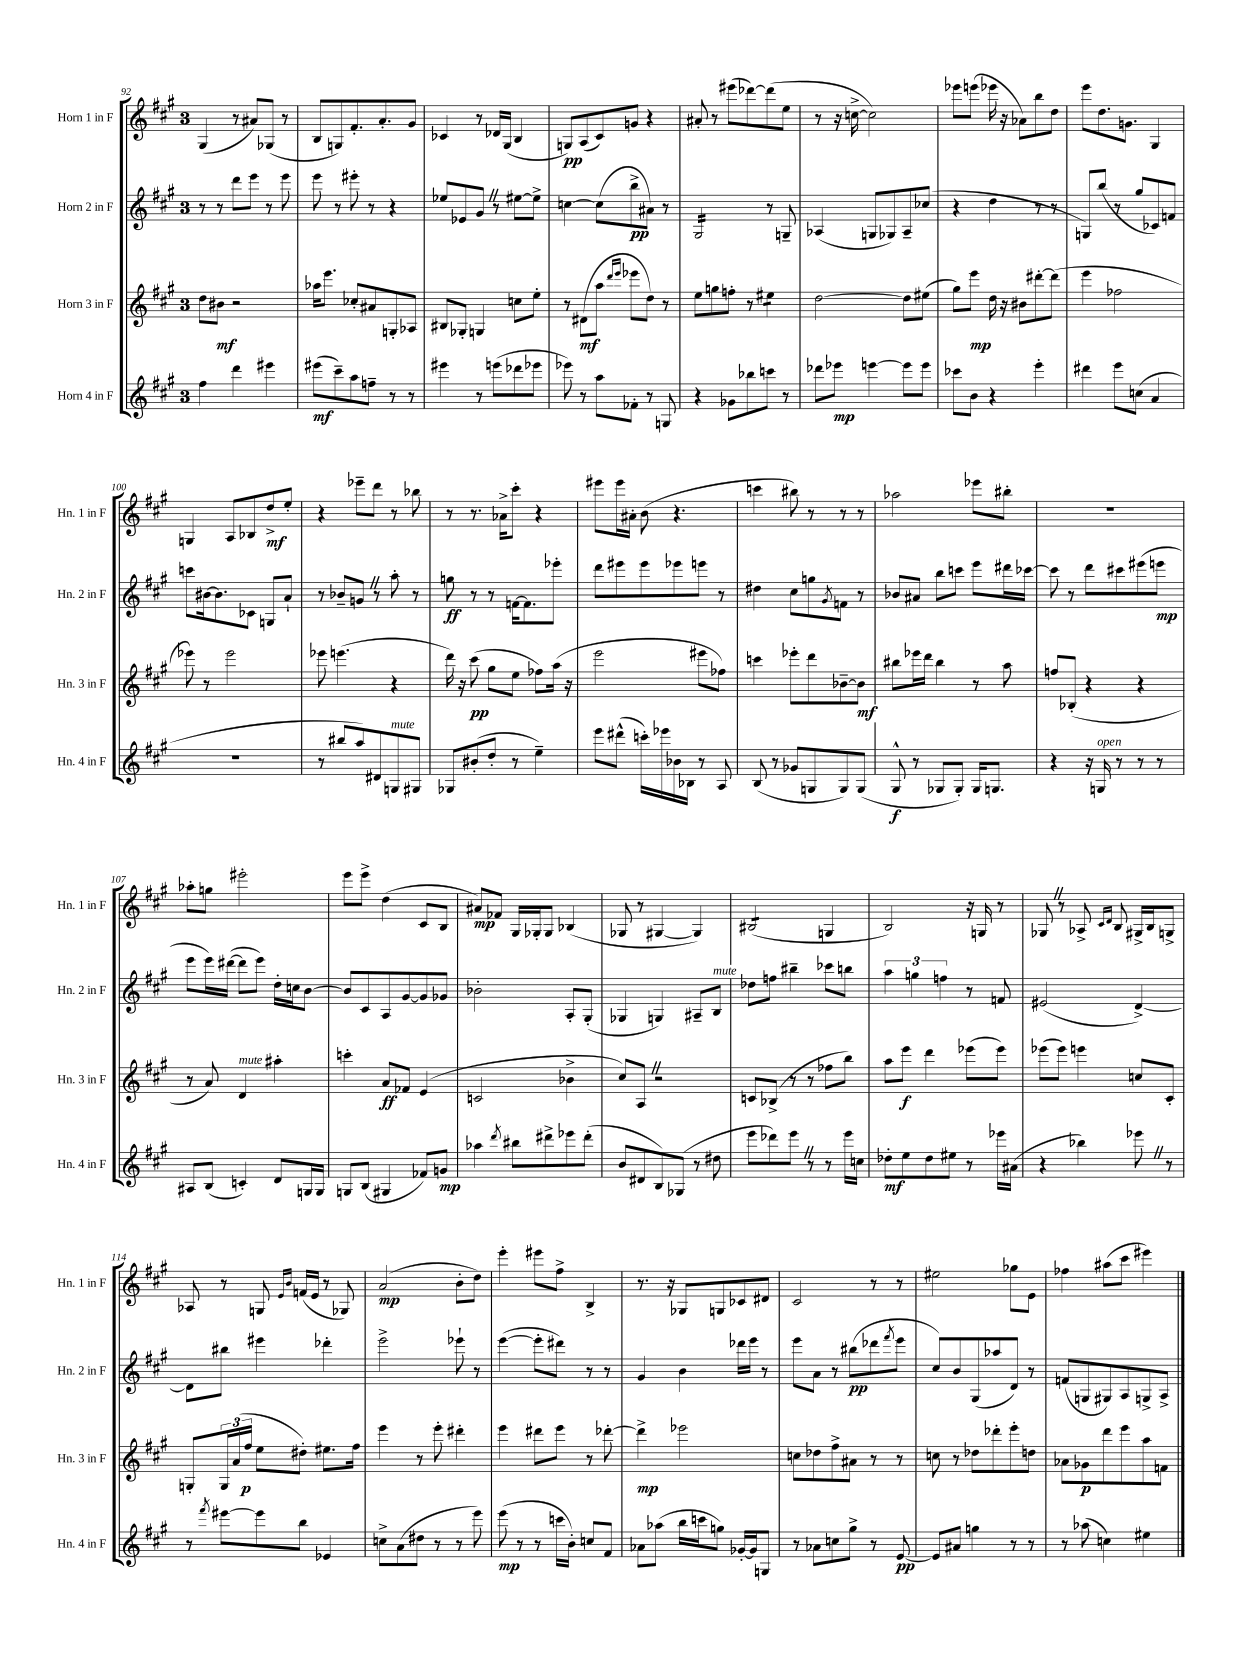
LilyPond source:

<<
\new StaffGroup <<
\new Staff = "s0" \with { instrumentName = "Horn 1 in F" shortInstrumentName = "Hn. 1 in F" } {
    \clef treble \key a \major \once \override Staff.TimeSignature.style = #'single-digit \time 3/4
    gis4( r8 ais'8) ges8( r8 |
    b8 g8) fis'8.-. a'8.-. gis'8 |
    ces'4 r8 des'16 gis16( b4 |
    g8\pp) a8( cis'8) g'8 r4 |
    ais'8-. r8 eis'''8( des'''8~) des'''8( e''8 |
    r8 r16 c''16~-> c''2) |
    ees'''8 e'''8( ees'''16 r16 aes'8) b''8 d''8 |
    e'''8 d''8. g'8. gis4 |
    g4 a8 bes8 d''8->\mf e''8-. |
    r4 ees'''8-- d'''8 r8 bes''8 |
    r8 r8. aes'16-> cis'''8-. r4 |
    eis'''8 eis'''16 ais'16-. b'8( r4. |
    c'''4 bis''8) r8 r8 r8 |
    aes''2 ees'''8 bis''8-. |
    R2. |
    aes''8-. g''8 eis'''2-. |
    e'''8 e'''8-> d''4( cis'8 b8 |
    ais'8\mp) fes'8 gis16 ges16-. ges8 bes4( |
    ges8 r8 gis4~ gis4) |
    bis2:8( g4 |
    b2) r16 g16 r8 |
    ges8 \once \override BreathingSign.text = \markup { \musicglyph "scripts.caesura.straight" } \breathe r8 aes8-> \grace { cis'16 d'16 } b8 gis16-> b16 g8-> |
    aes8 r8 g8 \grace { e'16 b'16 } f'16( e'16 r8 ges8) |
    a'2\mp( b'8-. d''8) |
    e'''4-. eis'''8 fis''8-> b4-> |
    r8. r16 ges8 g8 ces'8 dis'8 |
    cis'2 r8 r8 |
    eis''2 ges''8 e'8 |
    fes''4 ais''8( cis'''8 eis'''4) \bar "|." |
}
\new Staff = "s1" \with { instrumentName = "Horn 2 in F" shortInstrumentName = "Hn. 2 in F" } {
    \clef treble \key a \major \once \override Staff.TimeSignature.style = #'single-digit \time 3/4
    r8 r8 d'''8 e'''8 r8 e'''8 |
    e'''8 r8 eis'''8-. r8 r4 |
    ees''8 ees'8 gis'8 \once \override BreathingSign.text = \markup { \musicglyph "scripts.caesura.straight" } \breathe r8 eis''8~ eis''8-> |
    c''4~ c''8( b''8->\pp ais'8) r8 |
    gis2:16 r8 g8-- |
    aes4( g8 ges8) aes8-- ces''8( |
    r4 d''4 r8 r8 |
    g8) b''8( r8 gis''8 ces'8) f'8 |
    c'''8 bis'16~ bis'8. ces'8 g8 a'8-! |
    r8 bes'8-- g'8 \once \override BreathingSign.text = \markup { \musicglyph "scripts.caesura.straight" } \breathe r8 a''8-. r8 |
    g''8\ff r8 r8 f'16~ f'8. ees'''8-. |
    d'''8 eis'''8 eis'''8 ees'''8 e'''8 r8 |
    dis''4 cis''8 g''8 \acciaccatura { gis'8 } f'8 r8 |
    bes'8 ais'8 b''8 c'''8 e'''8 dis'''16 ces'''16~ |
    ces'''8 r8 d'''8 cis'''8 eis'''8( e'''8\mp |
    e'''8 e'''16) dis'''16~( dis'''8 e'''8) d''16-. c''16 b'8~ |
    b'8 cis'8 a8 gis'8~ gis'8 ges'8 |
    bes'2-. a8-. gis8-.( |
    ges4 g4) ais8-- b8^\markup { \italic "mute" } |
    des''8 f''8 bis''4-- ces'''8 b''8 |
    \tuplet 3/2 { a''4 g''4 f''4 } r8 f'8 |
    eis'2( d'4~->) |
    d'8 bis''8 eis'''4 des'''4-. |
    e'''2-> ees'''8-! r8 |
    e'''4~( e'''8-. dis'''8) r8 r8 |
    gis'4 b'4 des'''16 e'''16 r8 |
    e'''8 a'8 r8 bis''8\pp( des'''8 \acciaccatura { fis'''8 } e'''8 |
    cis''8) b'8 gis8( aes''8 d'8) r8 |
    f'8( g8 gis8) a8 g8-> a8-> \bar "|." |
}
\new Staff = "s2" \with { instrumentName = "Horn 3 in F" shortInstrumentName = "Hn. 3 in F" } {
    \clef treble \key a \major \once \override Staff.TimeSignature.style = #'single-digit \time 3/4
    d''8 bis'8\mf r2 |
    aes''16 e'''8. ces''8-. ais'8 g8-. aes8 |
    bis8 ges8-. g4 c''8 e''8-. |
    r8 dis'8\mf( a''8 \grace { d'''16 e'''16 } ees'''8 d''8) r8 |
    e''8 g''8 f''8-. r8 eis''4:8 |
    d''2~ d''8 eis''8( |
    gis''8) e'''8\mp d''16 r16 bis'8 dis'''8~-. dis'''8( |
    e'''4 fes''2 |
    ees'''8) r8 ees'''2 |
    ees'''8 e'''4.( r4 |
    d'''16) r16 cis'''8\pp( gis''8 e''8 fes''8) a''16( r16 |
    e'''2 eis'''8 fes''8) |
    c'''4 ees'''8-. d'''8 bes'8~-- bes'8\mf |
    bis''8 ees'''16 d'''16 bis''4 r8 a''8 |
    f''8 bes8-.( r4 r4 |
    r8 a'8) d'4^\markup { \italic "mute" } ais''4-. |
    c'''4-. a'8\ff fes'8 e'4( |
    c'2 bes'4-> |
    cis''8) a8 \once \override BreathingSign.text = \markup { \musicglyph "scripts.caesura.straight" } \breathe r2 |
    c'8 bes8->( r8 r8 fes''8 b''8) |
    a''8 e'''8\f d'''4 ees'''8( ees'''8) |
    ees'''8( ees'''8) e'''4 c''8 cis'8-. |
    g8-. \tuplet 3/2 { g16 a'16( fis''16\p } e''8 dis''8-.) eis''8. fis''16 |
    e'''4 r8 e'''8-. dis'''4-. |
    e'''4 dis'''8 e'''8 r8 des'''8~-. |
    des'''4->\mp ees'''2 |
    c''8 des''8 fis''8-> ais'8 r8 r8 |
    c''8 r8 des''8 des'''8-. e'''8-. d''8 |
    aes'8 ges'8\p d'''8 e'''8 a''8 f'8 \bar "|." |
}
\new Staff = "s3" \with { instrumentName = "Horn 4 in F" shortInstrumentName = "Hn. 4 in F" } {
    \clef treble \key a \major \once \override Staff.TimeSignature.style = #'single-digit \time 3/4
    fis''4 d'''4 eis'''4 |
    eis'''8\mf( cis'''8--) a''8 f''8-- r8 r8 |
    eis'''4 r8 e'''8( des'''8 ees'''8 |
    ees'''8) r8 a''8 fes'8-. r8 g8 |
    r4 ges'8 bes''8 c'''8 r8 |
    des'''8 ees'''8\mp e'''4~ e'''8 e'''8 |
    ces'''8 b'8 r4 e'''4-. |
    dis'''4 e'''8 c''8( a'4 |
    R2. |
    r8 bis''8 a''8) dis'8 g8^\markup { \italic "mute" } gis8 |
    ges8 bis'8-.( d''8-. r8 e''4--) |
    e'''8 dis'''8-^( c'''16-.) ees'''16 bes'16 bes16 r8 a8 |
    b8( r8 ges'8 g8 g8) g8( |
    gis8-^\f r8 ges8 ges8-.) ges16 g8. |
    r4 r16 g16^\markup { \italic "open" } r8 r8 r8 |
    ais8 b8( c'4-.) d'8 g16 g16 |
    g8 b8( gis4 fes'8) g'8\mp |
    aes''4 \acciaccatura { d'''8 } bis''8 dis'''8-> ees'''8 dis'''8-.( |
    b'8 dis'8 b8) ges8( r8 dis''8 |
    e'''8 des'''8) e'''8 \once \override BreathingSign.text = \markup { \musicglyph "scripts.caesura.straight" } \breathe r8 r8 e'''16 c''16 |
    des''8-.\mf e''8 des''8 eis''8 r8 ees'''16 ais'16( |
    r4 bes''4) ees'''8 \once \override BreathingSign.text = \markup { \musicglyph "scripts.caesura.straight" } \breathe r8 |
    r8 \acciaccatura { fis'''8 } eis'''8~ eis'''8 b''8 ees'4 |
    c''8-> a'8( dis''8 r8 r8 e'''8) |
    e'''8\mp( r8 r8 c'''16 b'16-.) c''8 fis'8 |
    aes'8 aes''8( b''16 c'''16 g''8) ges'16~-. ges'16 g8 |
    r8 aes'8 c''8 gis''8-> r8 e'8~\pp |
    e'8 ais'8 g''4 r8 r8 |
    r8 aes''8( c''4) eis''4 \bar "|." |
}
>>
>>
\layout { \context { \Score currentBarNumber = #92 } }
